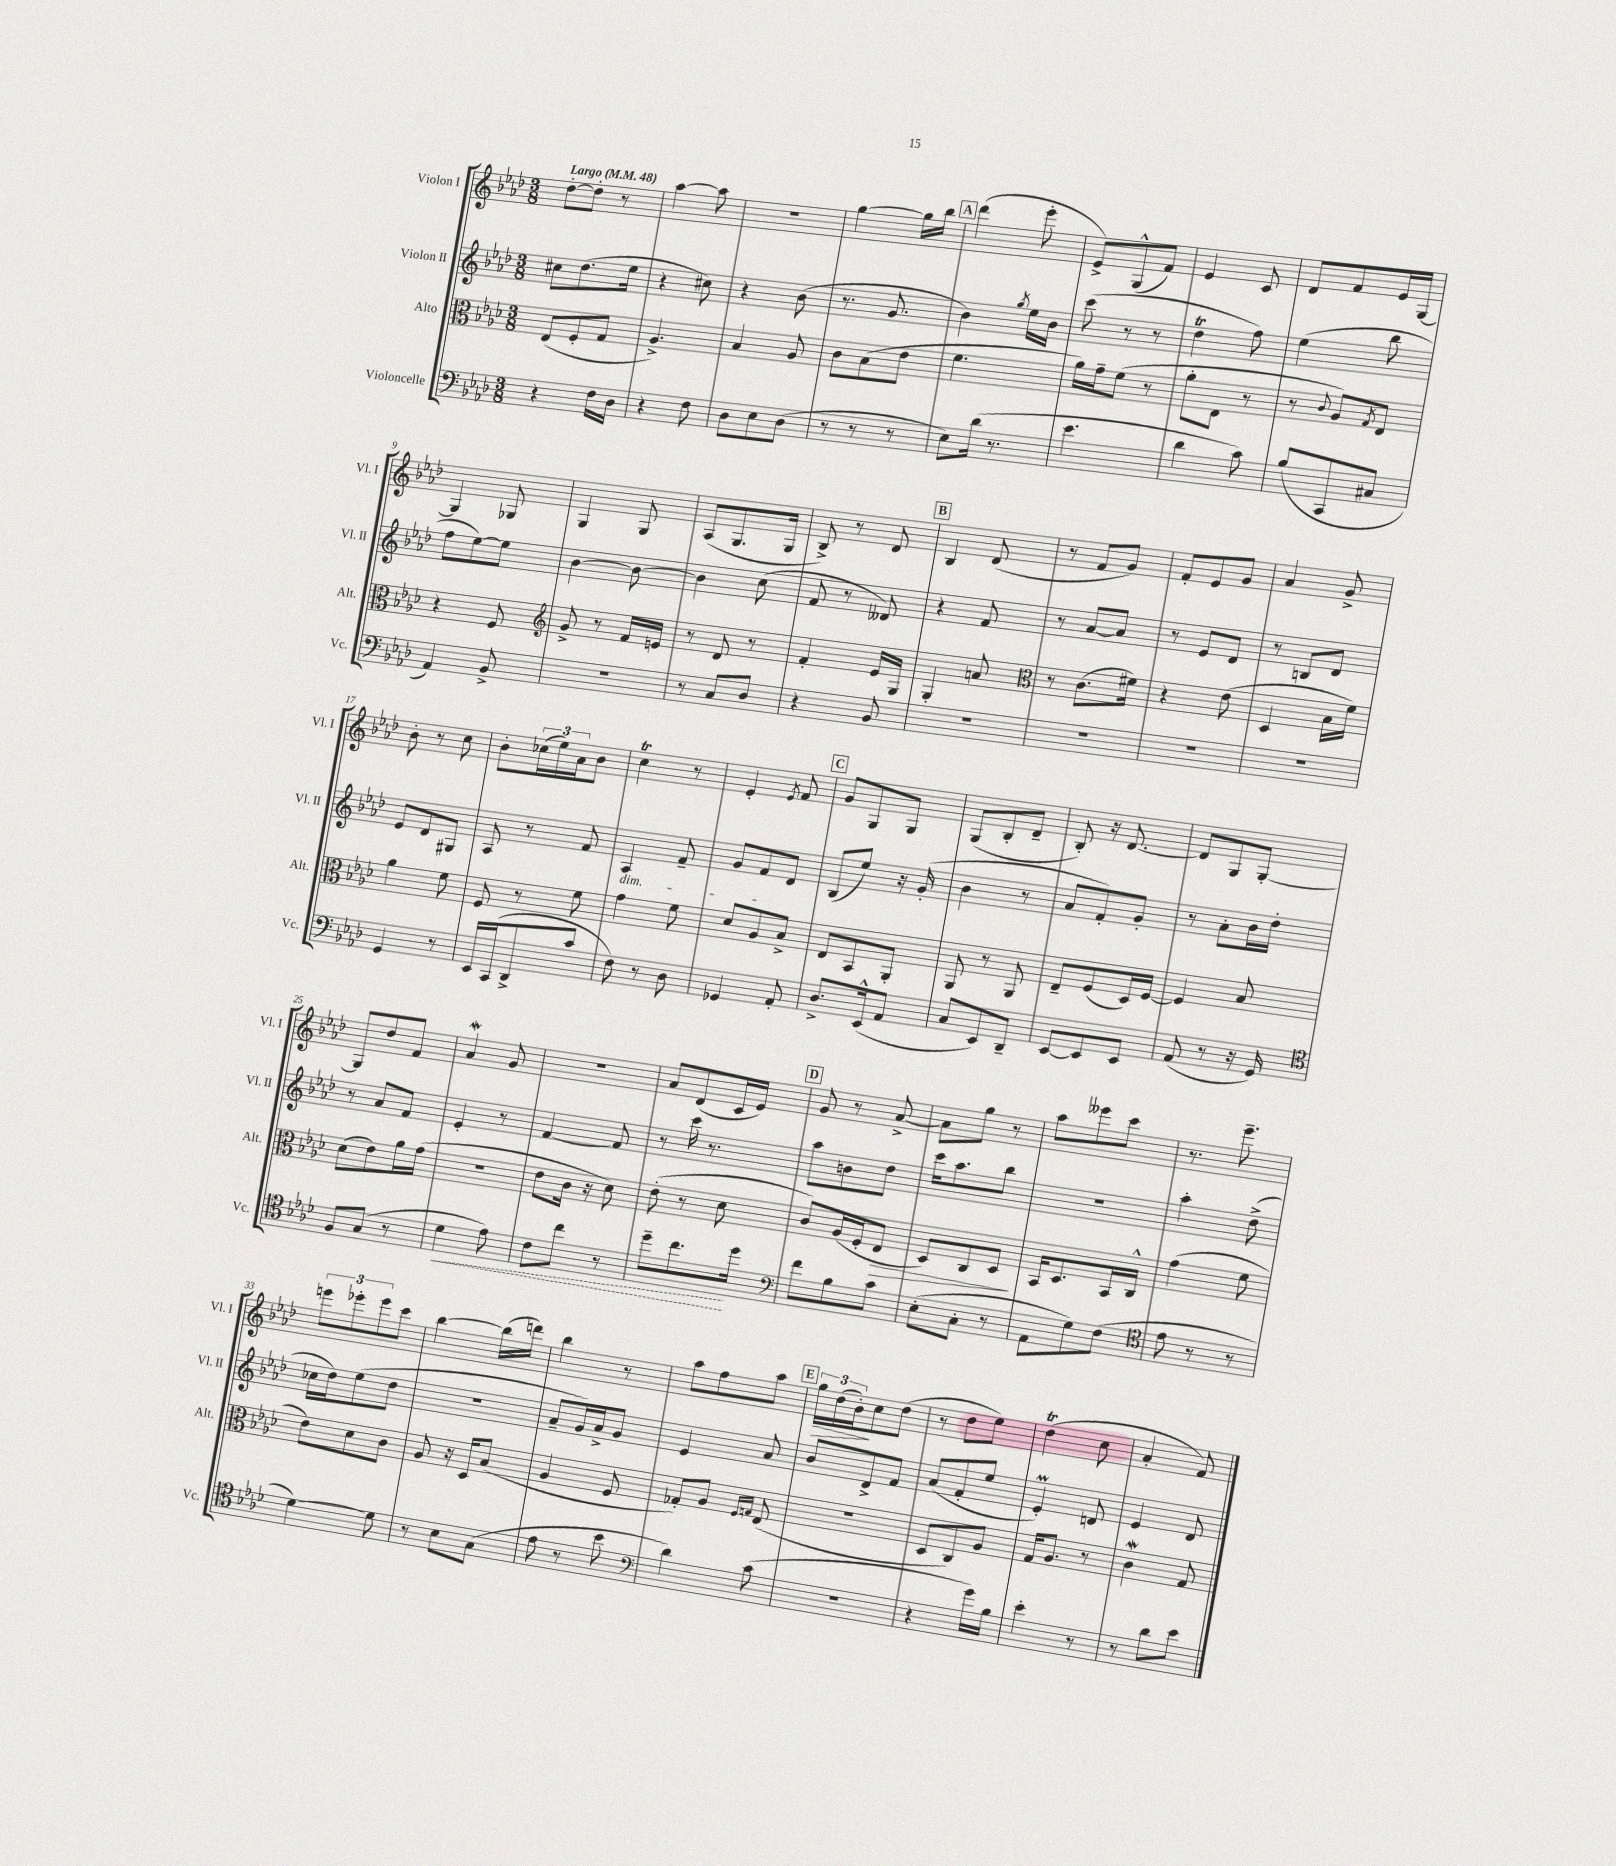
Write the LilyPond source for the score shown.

<<
\new StaffGroup <<
\new Staff = "s0" \with { instrumentName = "Violon I" shortInstrumentName = "Vl. I" } {
    \clef treble \key aes \major \numericTimeSignature \time 3/8 \tempo "Largo" 4 = 48
    des''8~-. des''8-. r8 |
    aes''4~ aes''8 |
    r4. |
    g''4~ g''16 bes''16 |
    \mark \markup { \box "A" } des'''4( ees'''8-. |
    ees'8->) g8-^( f'8) |
    ees'4 c'8 |
    des'8 f'8 ees'16 g16~ |
    g4 ges8 |
    g4 g8 |
    aes8( g8. g16 |
    bes8->) r8 des'8 |
    \mark \markup { \box "B" } bes4 des'8( |
    r8 f'8 g'8) |
    f'8-. ees'8 g'8 |
    aes'4 g'8-> |
    bes'8-. r8 c''8 |
    bes'8-. \tuplet 3/2 { ces''16( ees''16) aes'16 } bes'8 |
    c''4\trill r8 |
    ees'4-. \acciaccatura { ees'8 } f'8 |
    \mark \markup { \box "C" } g'8 g8 g8 |
    g8( bes8-. des'8-- |
    bes8-.) r16 des'8.~ |
    des'8 g8 g8~-. |
    g8 des''8 f'8 |
    aes'4\mordent g'8 |
    R4. |
    aes'8 des'8( c'16 ees'16) |
    \mark \markup { \box "D" } g'8 r8 aes'8~-> |
    aes'8 g''8 r8 |
    aes''8 eeses'''8 c'''8 |
    r8. ees'''8.-- |
    \tuplet 3/2 { e'''8 ees'''8-. ees'''8 } c'''8 |
    bes''4~ bes''16( d'''16) |
    bes''4 r8 |
    aes''8 f''8 aes''8 |
    \mark \markup { \box "E" } \tuplet 3/2 { g''16\> des''16( bes'16-.\!) } c''8 des''8( |
    r8 des''8 ees''8) |
    des''4\trill( c''8 |
    aes'4-. f'8) \bar "|." |
}
\new Staff = "s1" \with { instrumentName = "Violon II" shortInstrumentName = "Vl. II" } {
    \clef treble \key aes \major \numericTimeSignature \time 3/8
    cis''8 des''8.( ees''16 |
    r4 cis''8) |
    r4 bes'8( |
    r8. g'8. |
    \mark \markup { \box "A" } bes'4) \acciaccatura { g''8 } ees''16 bes'16 |
    c'''8( r8 r8 |
    des''4\trill f''8) |
    ees''4( bes''8 |
    f''8 ees''8~) ees''8 |
    bes'4~ bes'8~ |
    bes'4 c''8( |
    f'8 r8 deses'8) |
    \mark \markup { \box "B" } r4 f'8 |
    r8 aes'8~ aes'8 |
    r8 ees'8 des'8 |
    r8 b8 des'8 |
    ees'8 des'8 gis8 |
    aes8 r8 f'8 |
    aes4\dim f'8-- |
    g'8 f'8\! des'8 |
    \mark \markup { \box "C" } bes8( ees''8) r16 g'16-.( |
    bes'4 r8 |
    aes'8 f'8-.) g'8-. |
    r8 aes'8-. bes'16 des''16-. |
    r8 aes'8 f'8 |
    ees'4-. r8 |
    f'4~ f'8 |
    r8 c'''16 r8. |
    \mark \markup { \box "D" } aes''8 b'8 des''8 |
    c'''16 aes''8. bes''8 |
    r4. |
    aes''4-. des''8->( |
    ces''16 des''16) ees''8( des''8 |
    R4. |
    aes'8-- g'16) aes'16-> g'8 |
    ees'4 aes'8 |
    \mark \markup { \box "E" } bes'8 des'8-> f'8 |
    aes'8( f'8-. ees''8 |
    ees'4-.\prall) d'8 |
    ees'4 des'8 \bar "|." |
}
\new Staff = "s2" \with { instrumentName = "Alto" shortInstrumentName = "Alt." } {
    \clef alto \key aes \major \numericTimeSignature \time 3/8
    ees8( f8-. g8 |
    aes4.->) |
    bes4 aes8 |
    c'8 bes8( ees'8 |
    \mark \markup { \box "A" } f'4. |
    aes'16) g'16-- f'8( r8 |
    aes'8-. ees8 r8 |
    r8 \appoggiatura { c'8 } aes8) \acciaccatura { g8 } ees8 |
    r4 f8 |
    \clef treble g'8-> r8 f'16 e'16 |
    r8 des'8 r8 |
    f'4-. ees'16 g16 |
    \mark \markup { \box "B" } g4-. a'8 |
    \clef alto r8 c'8.( fis'16) |
    r4 ees'8( |
    des4 bes16 f'16) |
    aes'4 f'8 |
    f8 r8 f'8 |
    g'4 f'8 |
    des'8 aes8 bes8-> |
    \mark \markup { \box "C" } ees8 bes,8 aes,8-. |
    aes,8 r8 aes,8 |
    ees8-- f8( des16) f16~ |
    f4 bes8 |
    des'8( ees'8) aes'16 g'16( |
    R4. |
    ees'8 c'16 r16 des'8) |
    ees'8-.( r8 des'8 |
    \mark \markup { \box "D" } c'8) aes16( f16-. ees8\> |
    des8) c8 des8\! |
    bes,16 des8. bes,16 c16-^ |
    g'4( f'8 |
    ees'8) des'8 c'8 |
    aes8 r16 des16 bes8( |
    aes4 f8 |
    ges8-.) aes8 \grace { f16 g16 } ees8( |
    \mark \markup { \box "E" } R4. |
    des8 c8) aes8 |
    g16 aes8. r8 |
    c'4\mordent g8 \bar "|." |
}
\new Staff = "s3" \with { instrumentName = "Violoncelle" shortInstrumentName = "Vc." } {
    \clef bass \key aes \major \numericTimeSignature \time 3/8
    r4 f16 des16 |
    r4 f8 |
    des8 ees8 des8( |
    r8 r8 r8 |
    \mark \markup { \box "A" } ees8) des'16( r8. |
    ees'4. |
    des'4 c'8) |
    bes8( c,8 cis8 |
    aes,4) bes,8-> |
    r4. |
    r8 c8 des8 |
    r4 bes,8 |
    \mark \markup { \box "B" } R4. |
    R4. |
    R4. |
    R4. |
    g,4 r8 |
    ees,16 c,16( des,8-> c'8 |
    f8) r8 des8 |
    ges,4 aes,8-. |
    \mark \markup { \box "C" } des8.-> ees,16-^( aes,8 |
    c8 ees,8) des,8-- |
    ees,8~ ees,8 ees,8 |
    aes,8( r8 r16 g,16) |
    \clef tenor f8 g8( r8 |
    \once \override Hairpin.style = #'dashed-line des'4\< ees'8) |
    c'8 c''8 r8 |
    des''8-- c''8.\! des''16 |
    \mark \markup { \box "D" } \clef bass f'8 bes8 c'8 |
    ees8-.( c8-. r8 |
    aes,8 g8) f8( |
    \clef tenor ees'8 r8 r8 |
    des'4~) des'8 |
    r8 bes8 g8( |
    ees'8 r8 bes'8 |
    \clef bass des'4) c'8( |
    \mark \markup { \box "E" } R4. |
    r4 g'16) bes16 |
    ees'4-. r8 |
    r8 des'8 ees'8 \bar "|." |
}
>>
>>
